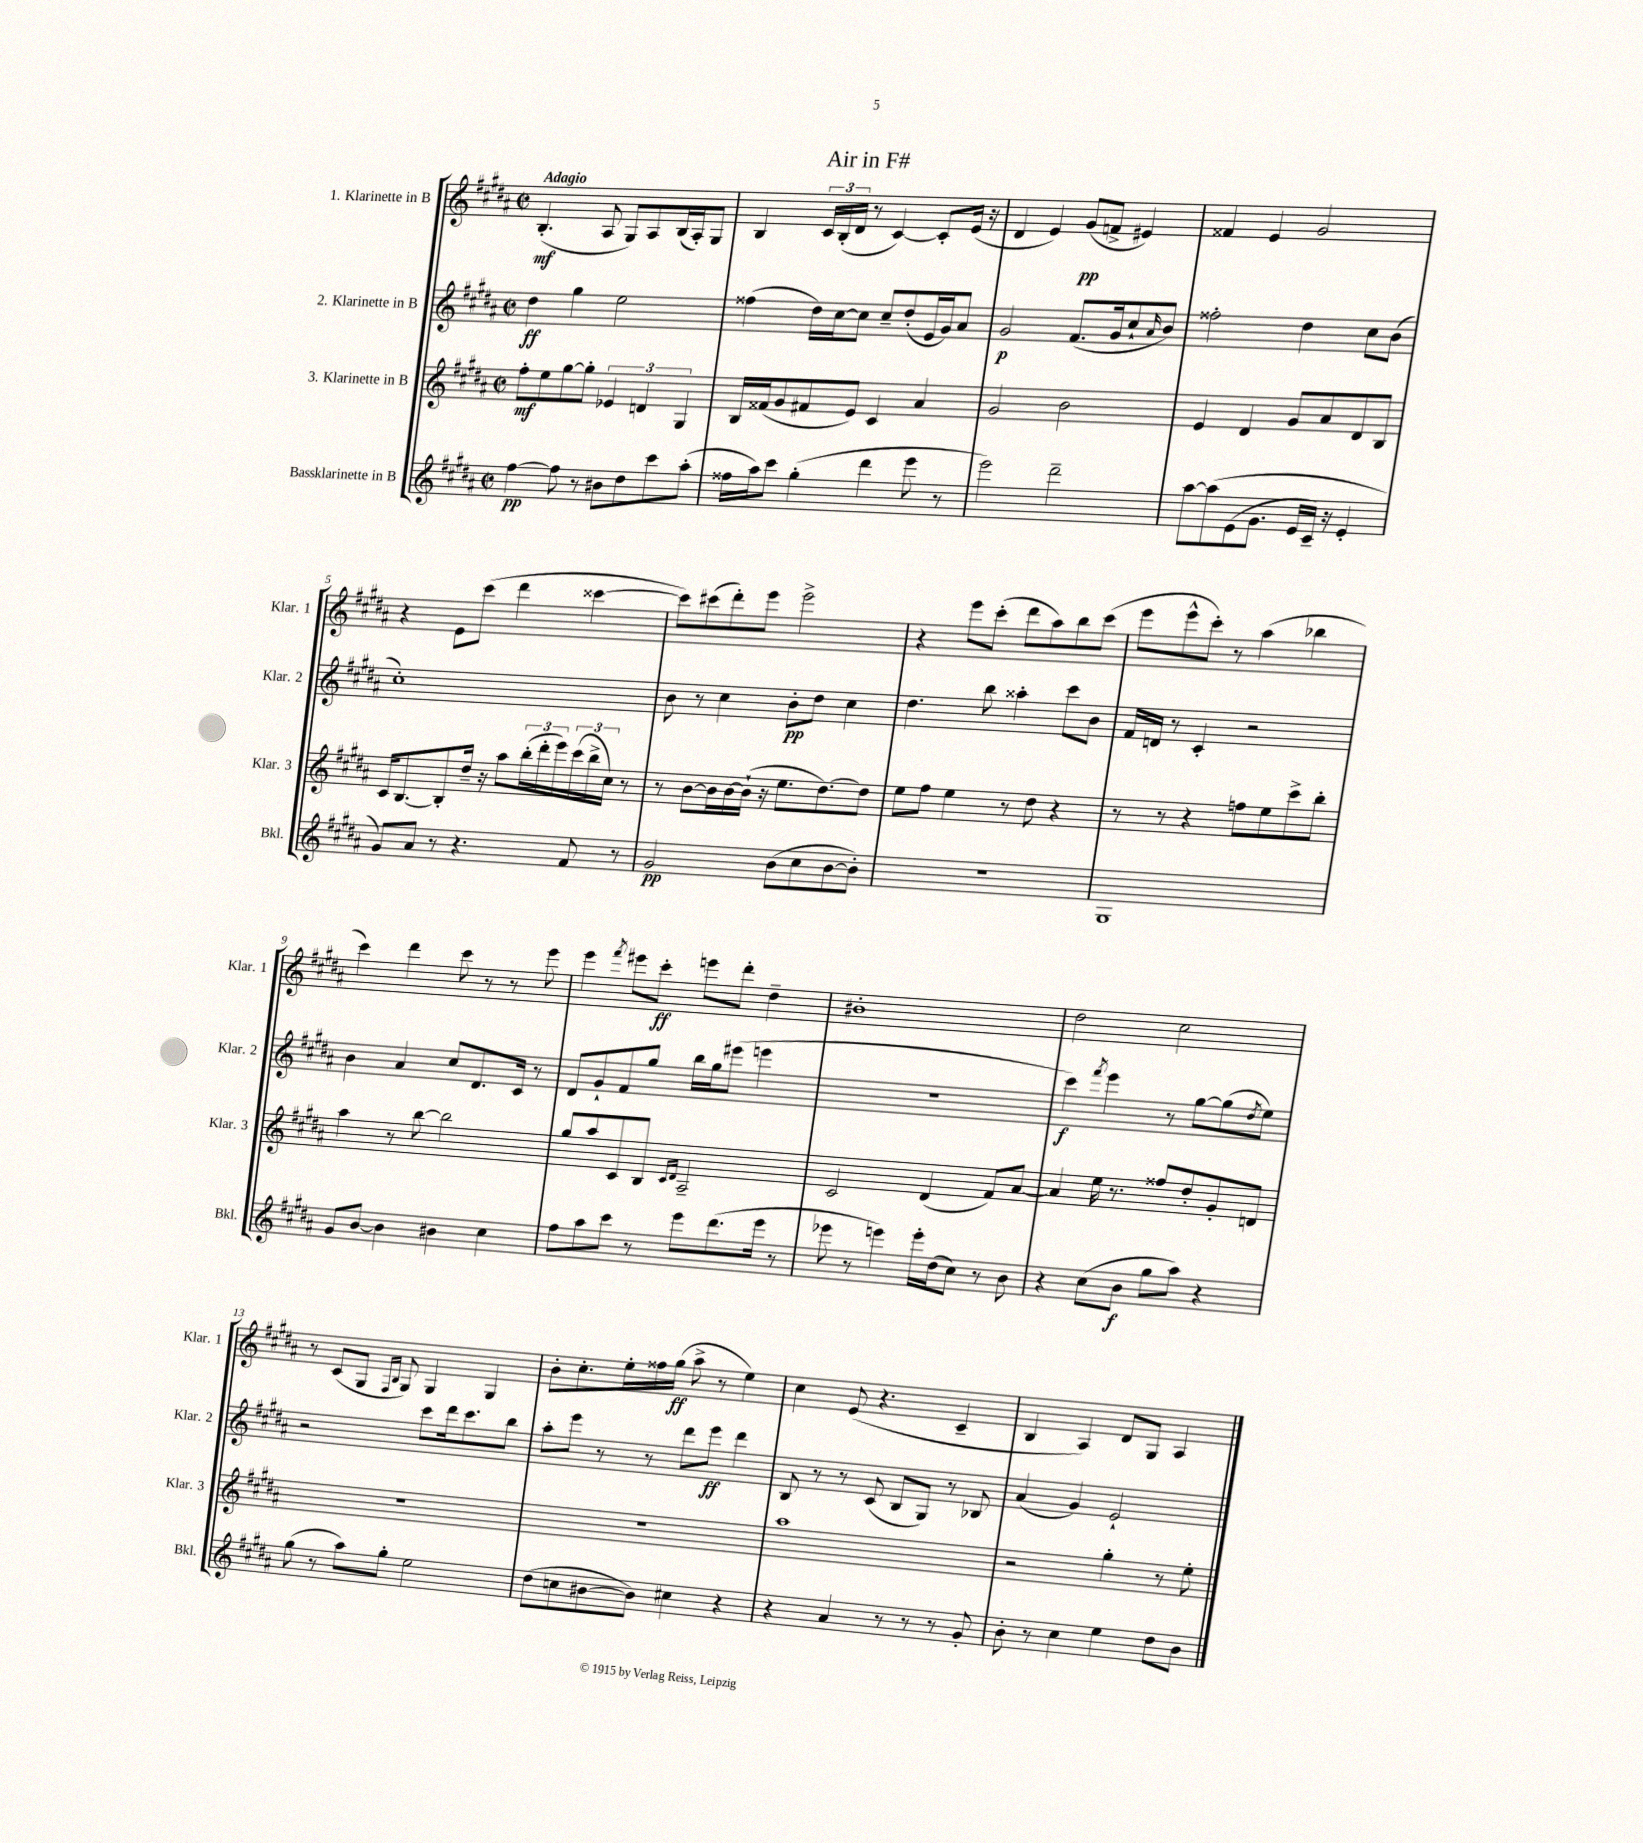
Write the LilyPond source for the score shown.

\header { title = "Air in F#" }
<<
\new StaffGroup <<
\new Staff = "s0" \with { instrumentName = "1. Klarinette in B" shortInstrumentName = "Klar. 1" } {
    \clef treble \key b \major \defaultTimeSignature \time 2/2 \tempo "Adagio"
    b4.-.\mf( ais8 gis8) ais8 b16( ais16-.) gis8 |
    b4 \tuplet 3/2 { cis'16 b16-.( dis'16 } r8 cis'4~) cis'8-. e'16( r16 |
    dis'4 e'4) gis'8\pp( f'8-> eis'4) |
    fisis'4 e'4 gis'2 |
    r4 e'8 cis'''8( dis'''4 cisis'''4~ |
    cisis'''8) cis'''8( dis'''8-.) e'''8 e'''2-> |
    r4 e'''8 cis'''8-.( dis'''8 ais''8) b''8 cis'''8( |
    e'''8 e'''8-^ cis'''8-.) r8 ais''4( bes''4 |
    cis'''4) dis'''4 cis'''8 r8 r8 e'''8 |
    e'''4 \acciaccatura { fis'''8 } eis'''8 cis'''8-.\ff e'''8 dis'''8-. dis''4-- |
    bis'1-. |
    dis''2 cis''2 |
    r8 cis'8( gis8 \grace { fis16 b16 } gis8) gis4 gis4 |
    b'8-. cis''8.-. e''16-. fisis''16 gis''16\ff( ais''8-> r8 e''4) |
    cis''4 e'8( r4. cis'4-- |
    b4 ais4) dis'8 gis8 ais4 \bar "|." |
}
\new Staff = "s1" \with { instrumentName = "2. Klarinette in B" shortInstrumentName = "Klar. 2" } {
    \clef treble \key b \major \defaultTimeSignature \time 2/2
    dis''4\ff gis''4 e''2 |
    fisis''4( dis''16) cis''16~ cis''8 cis''8-- dis''8-.( e'16 gis'16) ais'8 |
    gis'2\p fis'8.( gis'16 cis''8-! \grace { ais'16 } b'8) |
    fisis''2-. dis''4 cis''8 b'8( |
    cis''1-.) |
    b'8 r8 cis''4 b'8-.\pp dis''8 cis''4 |
    dis''4. b''8 aisis''4-. cis'''8 b'8 |
    fis'16 d'16 r8 cis'4-. r2 |
    b'4 ais'4 cis''8 dis'8. cis'16 r8 |
    dis'8 gis'8-! fis'8 gis''8 b''16 gis''16 eis'''8( e'''4 |
    r1 |
    cis'''4\f) \acciaccatura { fis'''8 } e'''4 r8 gis''8~ gis''8( \acciaccatura { dis''8 } e''8) |
    r2 cis'''8 dis'''16 cis'''8. b''8 |
    ais''8-. e'''8 r8 r8 dis'''8 e'''8\ff dis'''4 |
    b8 r8 r8 cis'8( b8 gis8) r8 bes8 |
    ais'4( gis'4) e'2-! \bar "|." |
}
\new Staff = "s2" \with { instrumentName = "3. Klarinette in B" shortInstrumentName = "Klar. 3" } {
    \clef treble \key b \major \defaultTimeSignature \time 2/2
    fis''8-.\mf e''8 gis''8~ gis''8-. \tuplet 3/2 { ees'4 d'4 gis4 } |
    b16 fisis'16( gis'8 fis'8 e'8) cis'4 ais'4 |
    gis'2 b'2 |
    e'4 dis'4 gis'8 ais'8 dis'8 b8 |
    cis'16 b8.~ b8-. dis''16-- r16 ais''8 \tuplet 3/2 { b''16-.( dis'''16-. e'''16) } \tuplet 3/2 { cis'''16( b''16-> cis''16) } r8 |
    r8 b'8~ b'16 b'16~ b'16-!( r16 e''8. dis''8.~) dis''8 |
    e''8 fis''8 e''4 r8 dis''8 r4 |
    r8 r8 r4 f''8 e''8 cis'''8-> b''8-. |
    ais''4 r8 b''8~ b''2 |
    gis''8 ais''8 cis'8 b8 \grace { cis'16 dis'16 } ais2-- |
    cis'2 dis'4( fis'8) ais'8~ |
    ais'4 e''16 r8. fisis''8 dis''8-. gis'8-. d'8 |
    R1 |
    R1 |
    ais''1 |
    r2 gis''4-. r8 e''8-. \bar "|." |
}
\new Staff = "s3" \with { instrumentName = "Bassklarinette in B" shortInstrumentName = "Bkl." } {
    \clef treble \key b \major \defaultTimeSignature \time 2/2
    fis''4~\pp fis''8 r8 bis'8 dis''8 cis'''8 ais''8-.( |
    fisis''16 ais''16) cis'''8 gis''4-.( dis'''4 e'''8 r8 |
    e'''2) dis'''2-- |
    ais''8~ ais''8\( e'8( gis'8. e'16 cis'16--) r16 e'4-. |
    gis'8\) ais'8 r8 r4. fis'8 r8 |
    gis'2\pp b'8( cis''8 b'8~ b'8-.) |
    r1 |
    gis1 |
    gis'8 b'8~ b'4 bis'4 cis''4 |
    fis''8 ais''8 cis'''8 r8 e'''8 dis'''8.( e'''16 r8 |
    ees'''8 r8 e'''4) e'''16-. dis''16( cis''8) r8 b'8 |
    r4 cis''8( b'8\f gis''8 ais''8) r4 |
    gis''8( r8 ais''8) gis''8-. e''2 |
    dis''8( c''8 bis'8~ bis'8) cis''4 r4 |
    r4 ais'4 r8 r8 r8 gis'8-. |
    b'8-. r8 cis''4 e''4 dis''8 b'8 \bar "|." |
}
>>
>>
